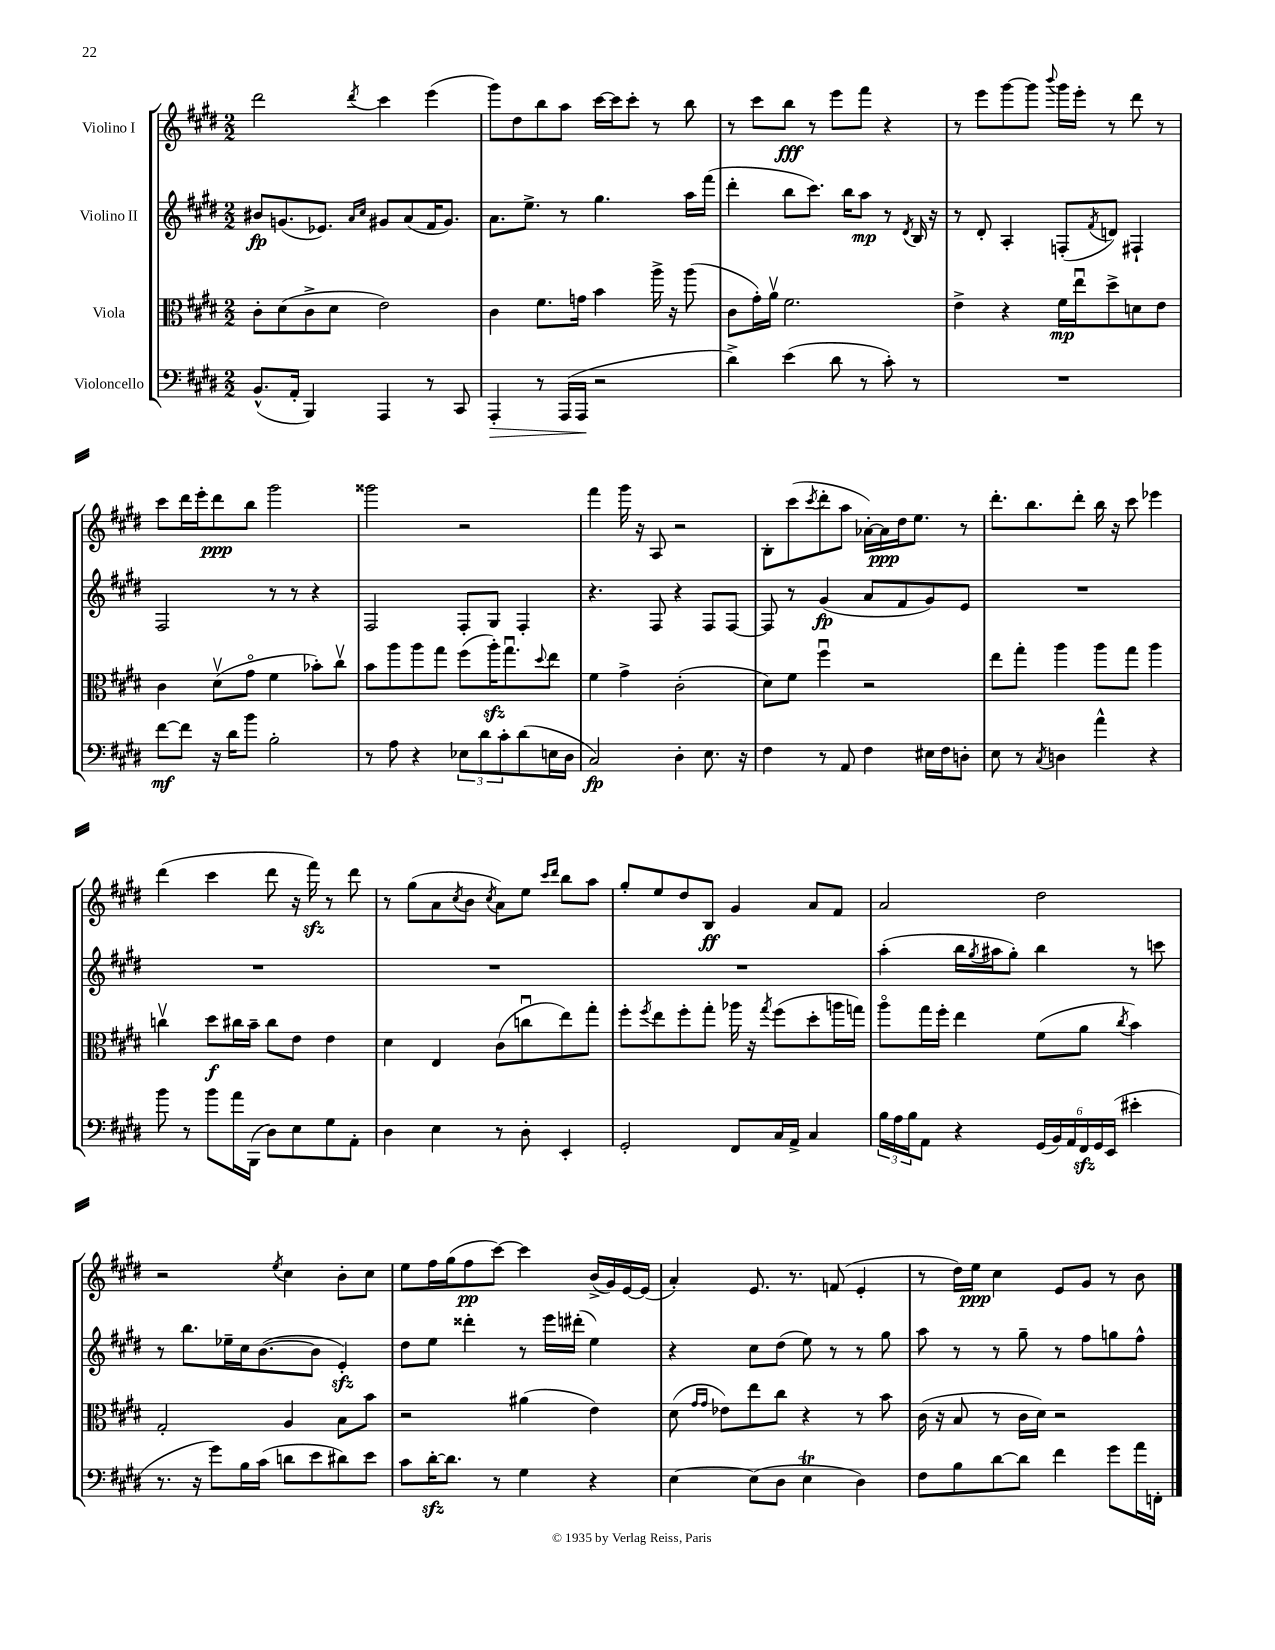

**kern	**kern	**kern	**kern
*staff4	*staff3	*staff2	*staff1
*clefF4	*clefC3	*clefG2	*clefG2
*k[f#c#g#d#]	*k[f#c#g#d#]	*k[f#c#g#d#]	*k[f#c#g#d#]
*M2/2	*M2/2	*M2/2	*M2/2
(8.BB^^	8c#'	8b#	2ddd#
.	(8d#	(8.g	.
16AA'	.	.	.
4BBB)	8c#^	.	.
.	.	8.e-)	.
.	8d#	.	.
.	.	16qqa	.
.	.	16qqcc#	8qddd#
4AAA	2e)	8g#	4ccc#
.	.	(8a	.
8r	.	16f#	(4eee
.	.	8.g#)	.
8CC#	.	.	.
=	=	=	=
4AAA'	4c#	8.a	8ggg#)
.	.	.	8dd#
.	.	8.ee^	.
8r	8.f#	.	8bb
(16AAA	.	8r	8aa
16AAA	16g	.	.
2r	4b	4.gg#	[16ccc#
.	.	.	16ccc#]
.	.	.	8ccc#'
.	16aa^	.	8r
.	16r	.	.
.	(8aa	16aa	8bb
.	.	(16fff#	.
=	=	=	=
4d#^)	8c#	4ddd#'	8r
.	16g#')	.	8ccc#
.	16av	.	.
(4e	2.f#	8bb	8bb
.	.	8.ccc#)	8r
8d#	.	.	8eee
.	.	16bb	.
8r	.	8aa	8fff#
8c#')	.	8r	4r
.	.	8qd#	.
8r	.	16B	.
.	.	16r	.
=	=	=	=
1r	4e^	8r	8r
.	.	8d#'	8eee
.	4r	4A'	[8ggg#
.	.	.	8ggg#]
.	.	.	8qqbbb
.	16f#	(8F'	16ggg#
.	16eeu	.	16eee'
.	.	8qf#	.
.	8dd#^	8d)	8r
.	8d	4F#`	8ddd#
.	8e	.	8r
=	=	=	=
[8f#	4c#	2F#	8ccc#
8f#]	.	.	16ddd#
.	.	.	16eee'
16r	(8d#v	.	8ddd#
16d#	.	.	.
8b	8g#o	.	8bb
2B'	4f#	8r	2ggg#
.	.	8r	.
.	8b-')	4r	.
.	8cc#v	.	.
=	=	=	=
8r	8b	2F#	2ggg##
8A	8aa	.	.
4r	8aa	.	.
.	8gg#	.	.
12E-	(8ff#	8F#'	2r
12d#	.	.	.
.	16aa')	8G#	.
12c#'	.	.	.
.	8.gg#u	.	.
(8d#	.	4F#'	.
.	8qqdd#	.	.
16E	8ee	.	.
16D#	.	.	.
=	=	=	=
2C#)	4f#	4.r	4fff#
.	4g#^	.	16ggg#
.	.	.	16r
.	.	8F#	8A
4D#'	(2c#'	4r	2r
8.E	.	8F#	.
.	.	[8F#	.
16r	.	.	.
=	=	=	=
4F#	8d#)	8F#]	8B'
.	8f#	8r	(8ccc#
.	.	.	8qccc#
8r	4ff#u	(4g#	8ddd#'
8AA	.	.	8aa
4F#	2r	8a	[16a-')
.	.	.	16a-]
.	.	8f#	16dd#
.	.	.	8.ee
16E#	.	8g#)	.
16F#	.	.	.
8D'	.	8e	8r
=	=	=	=
8E	8ee	1r	8.ddd#'
8r	8gg#'	.	.
.	.	.	8.bb
8qC#	.	.	.
4D	4aa	.	.
.	.	.	8ddd#'
4a^^	8aa	.	16bb
.	.	.	16r
.	8gg#	.	8ccc#
4r	4aa	.	4eee-
=	=	=	=
8b	4ccv	1r	(4ddd#
8r	.	.	.
8b	8dd#	.	4ccc#
16a	16cc#	.	.
(16BBB	16b~	.	.
8D#)	8cc#	.	8ddd#
8E	8e	.	16r
.	.	.	16fff#)
8G#	4e	.	8r
8AA'	.	.	8ddd#
=	=	=	=
4D#	4d#	1r	8r
.	.	.	(8gg#
4E	4E	.	8a
.	.	.	8qcc#
.	.	.	8b
.	.	.	8qcc#
8r	(8c#	.	8a)
8D#'	8ccu	.	8ee
.	.	.	16qqccc#
.	.	.	16qqddd#
4EE'	8ee)	.	8bb
.	8gg#'	.	8aa
=	=	=	=
2GG#'	8ff#'	1r	8gg#'
.	8qff#	.	.
.	8ee	.	8ee
.	8ff#'	.	8dd#
.	8gg#'	.	8B
8FF#	16aa-	.	4g#
.	16r	.	.
.	8qgg#	.	.
16C#	(8ff#	.	.
16AA^	.	.	.
4C#	8dd#'	.	8a
.	16aa	.	8f#
.	16gg)	.	.
=	=	=	=
24B	8aao	(4aa'	2a
24A	.	.	.
24B	.	.	.
8AA	16gg#	.	.
.	16ff#'	.	.
4r	4ee	16bb	.
.	.	8qgg#	.
.	.	16aa#	.
.	.	8gg#')	.
(24GG#	(8f#	4bb	2dd#
24BB)	.	.	.
24AA	.	.	.
24FF#	8a	.	.
24GG#	.	.	.
(24EE	.	.	.
.	8qcc#	.	.
4e#'	4b)	8r	.
.	.	8ccc	.
=	=	=	=
8.r	2G#'	8r	2r
.	.	8.bb	.
16r	.	.	.
8g#)	.	.	.
.	.	16ee-~	.
16B	.	16cc#	.
(16c#	.	([8.b	.
.	.	.	8qee
8d	4A	.	4cc#
8e	.	8b]	.
8d#)	8B	4e')	8b'
8e	8b	.	8cc#
=	=	=	=
8c#	2r	8dd#	8ee
[16d#'	.	8ee	16ff#
8.d#]	.	.	(16gg#
.	.	4ddd##'	8ff#
8r	.	.	[8ccc#)
4G#	(4a#	8r	4ccc#]
.	.	16eee	.
.	.	(16ddd#'	.
4r	4e)	4ee)	(16b^
.	.	.	16g#)
.	.	.	[16e
.	.	.	(16e]
=	=	=	=
[4E	(8d#	4r	4a')
.	16qqg#	.	.
.	16qqg#	.	.
.	8e-)	.	.
(8E]	8ee	8cc#	8.e
8D#	8cc#	(8dd#	.
.	.	.	8.r
4E	4r	8ee)	.
.	.	8r	(8f
4D#)	8r	8r	4e'
.	8b	8gg#	.
=	=	=	=
8F#	(16c#	8aa	8r
.	16r	.	.
8B	8B	8r	16dd#)
.	.	.	16ee
[8d#	8r	8r	4cc#
8d#]	16c#	8gg#~	.
.	16d#)	.	.
4f#	2r	8r	8e
.	.	8ff#	8g#
8g#	.	8gg	8r
16a	.	8ff#^^	8b
16FF'	.	.	.
==	==	==	==
*-	*-	*-	*-
